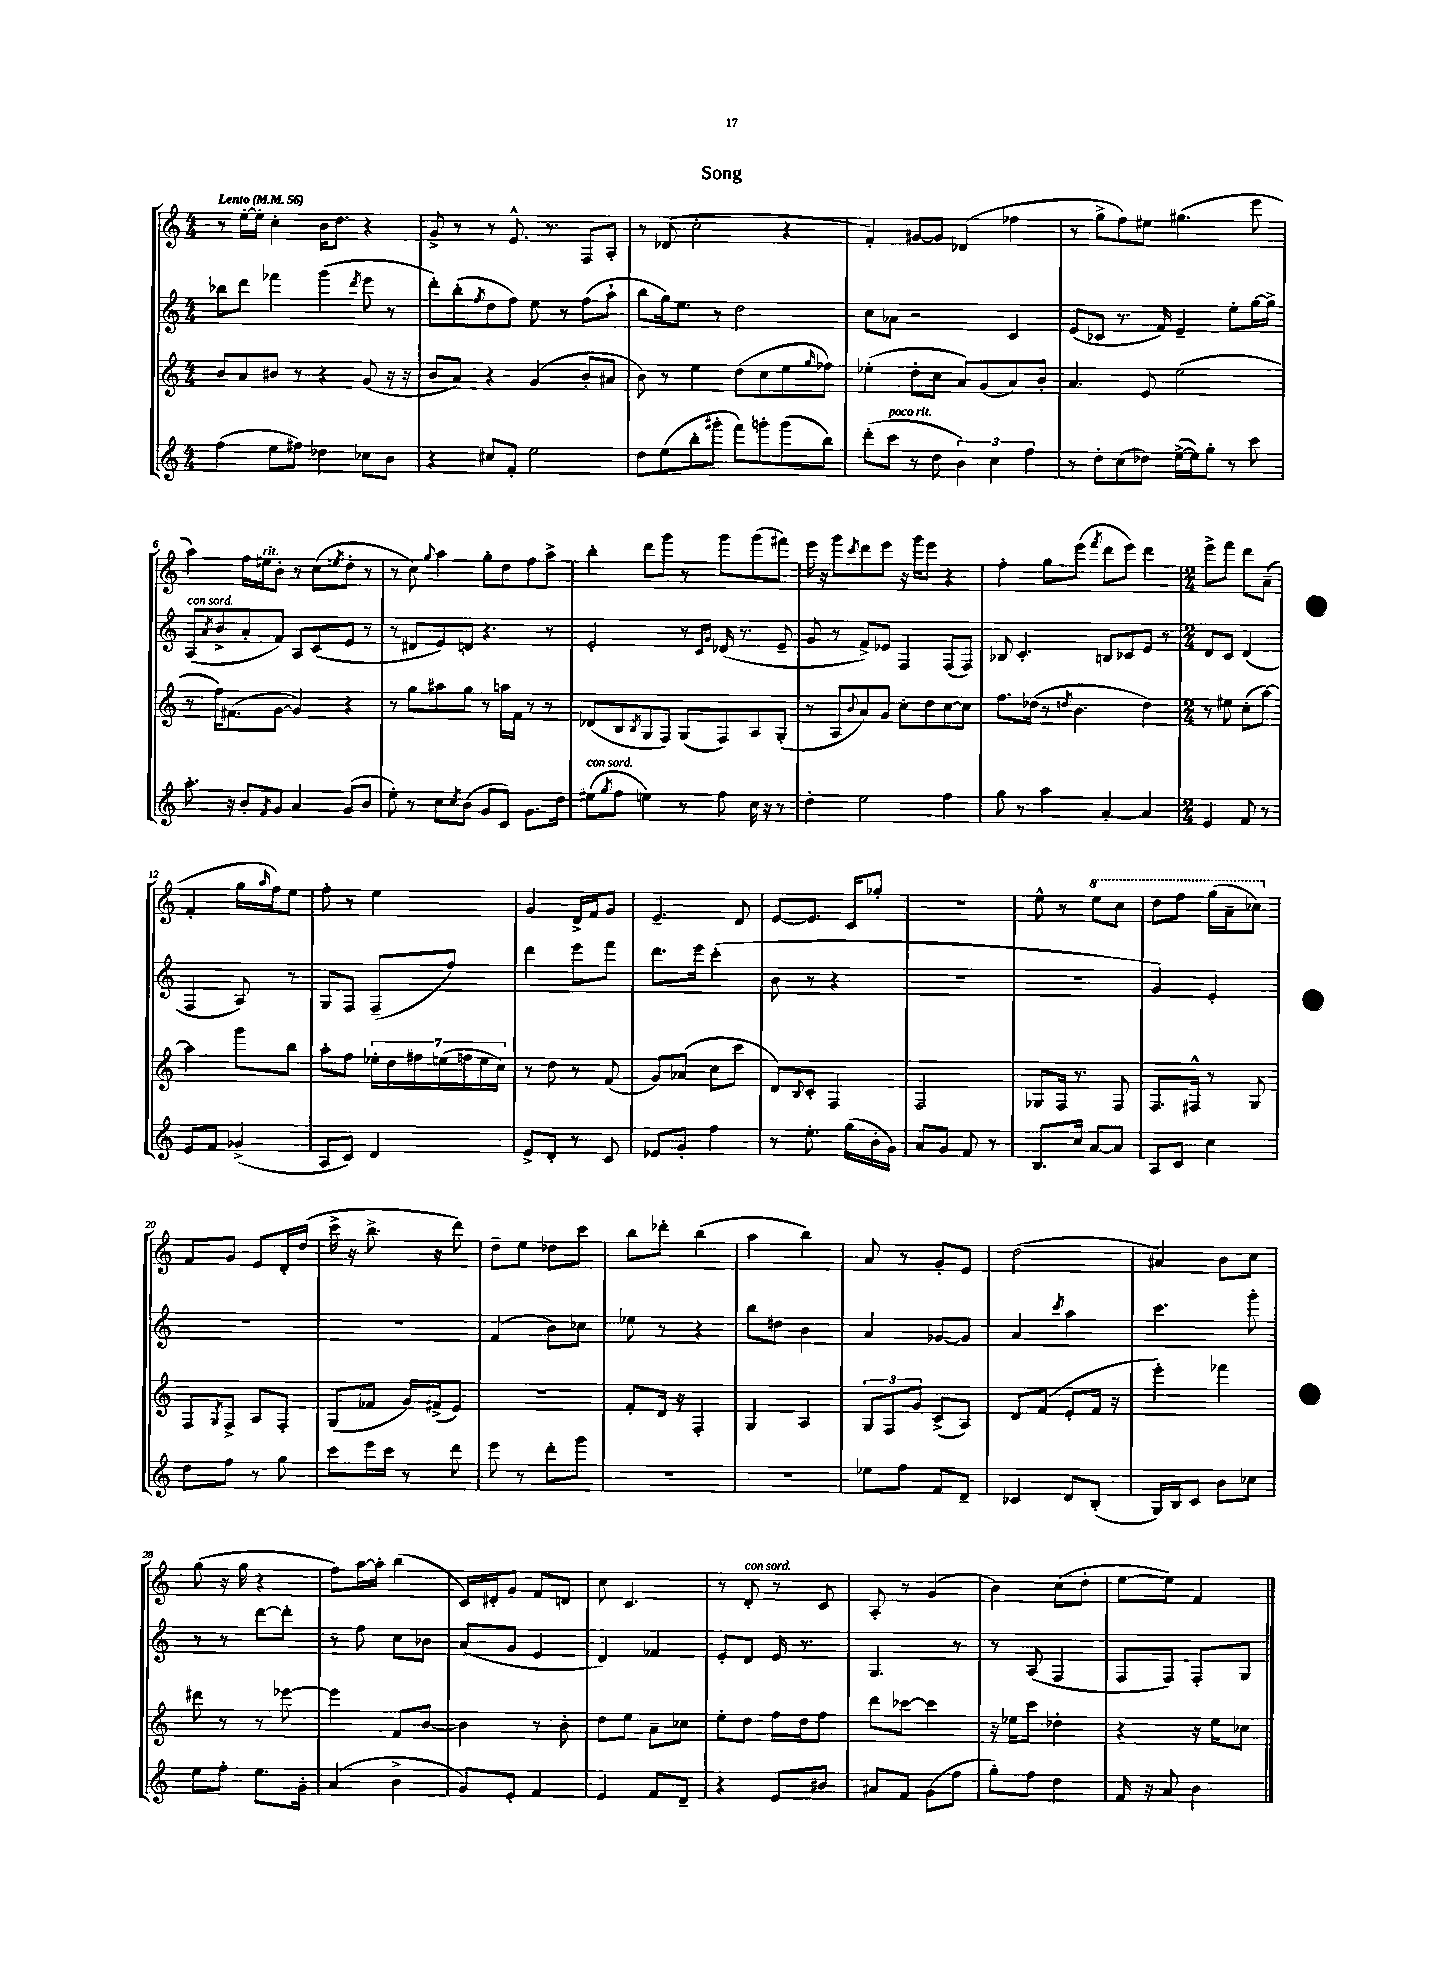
\header { title = "Song" }
<<
\new StaffGroup <<
\new Staff = "s0" {
    \clef treble \key c \major \numericTimeSignature \time 4/4 \tempo "Lento" 4 = 56
    r8 e''16~-. e''16-. c''4-. b'16 d''8. r4 |
    g'8-> r8 r8 e'8.-^ r8. f8 a8-. |
    r8 des'8( c''2-. r4 |
    f'4-.) gis'8~ gis'8 des'4( fes''4 |
    r8 g''8-> f''8) eis''8 gis''4.( e'''8 |
    a''4) f''16 eis''16^\markup { \italic "rit." } b'8-. r8 c''8( \acciaccatura { e''8 } d''8-. r8 |
    r8 c''8) \appoggiatura { g''8 } a''4 g''8-. d''8 f''8 a''8-> |
    b''4-. d'''8 g'''8 r8 g'''8 g'''8( fis'''8) |
    e'''16 r16 g'''8 \acciaccatura { c'''8 } d'''8 e'''8 r16 g'''16 e'''8 r4 |
    f''4-. g''8 e'''8( \acciaccatura { f'''8 } d'''8 e'''8) d'''4 |
    \numericTimeSignature \time 2/4 e'''8-> f'''8 d'''8 a'8--( |
    f'4-. g''16 \grace { a''16 } f''16) e''8 |
    f''8-. r8 e''4 |
    g'4 d'16-> f'16 g'8 |
    e'4.-- d'8 |
    e'8~ e'8. c'16 ges''8-. |
    R2 |
    e''8-^ r8 \ottava #1 e'''8 c'''8 |
    d'''8 f'''8 g'''16( a''16-- ces'''8) \ottava #0 |
    f'8 g'8 e'8 d'16-. d''16( |
    c'''16-> r16 b''8.-> r16 d'''8) |
    d''8-- e''8 des''8 c'''8 |
    b''8 des'''8-. b''4( |
    a''4 b''4) |
    a'8 r8 g'8-. e'8 |
    d''2( |
    ais'4) b'8 c''8 |
    g''8( r16 g''16 r4 |
    f''8) a''16~ a''16-. b''4( |
    c'16) dis'16-. g'8 f'8 d'8 |
    c''8 c'4. |
    r8 d'8-.^\markup { \italic "con sord." } r8 c'8 |
    a8-. r8 g'4( |
    b'4) c''8( d''8-. |
    e''8~ e''8) f'4 \bar "|." |
}
\new Staff = "s1" {
    \clef treble \key c \major \numericTimeSignature \time 4/4
    bes''8 d'''8 fes'''4 g'''4( \acciaccatura { d'''8 } e'''8 r8 |
    d'''8-.) b''8-.( \acciaccatura { f''8 } d''8 f''8) e''8 r8 f''8( a''8-! |
    b''8 g''16) e''8. r8 d''2 |
    c''8 aes'8 r2 c'4 |
    e'8( ces'8 r8. f'16) e'4-- e''8-. g''16~ g''16-> |
    a8^\markup { \italic "con sord." }( \acciaccatura { a'8 } b'8-> a'8-. f'8) a8 c'8( e'8 r8 |
    r8 dis'8 e'8) d'8 r4. r8 |
    e'2-. r8 \grace { c'16 g'16 } des'16( r8. e'8-- |
    g'8 r8 f'8->) ees'8 f4 f8( f8) |
    bes8 c'4.-. b8 ces'8 e'8 r8 |
    \numericTimeSignature \time 2/4 d'8 c'8 d'4( |
    f4 a8) r8 |
    g8 f8 f8--( f''8) |
    d'''4 e'''8 f'''8 |
    d'''8. e'''16 c'''4-.( |
    b'8 r8 r4 |
    r2 |
    r2 |
    g'4) e'4-. |
    R2 |
    R2 |
    f'4( b'8) ces''8 |
    ees''8 r8 r4 |
    b''8 dis''8 b'4 |
    a'4 ges'8~ ges'8 |
    a'4 \acciaccatura { c'''8 } a''4 |
    c'''4. g'''8-. |
    r8 r8 d'''8~ d'''8-. |
    r8 f''8 c''8 bes'8 |
    a'8( g'8 e'4 |
    d'4) fes'4 |
    e'8-. d'8 e'16 r8. |
    g4. r8 |
    r8 a8( f4 |
    f8 f8) f8-. g8 \bar "|." |
}
\new Staff = "s2" {
    \clef treble \key c \major \numericTimeSignature \time 4/4
    b'8 a'8 bis'8 r8 r4 g'8( r16 r16 |
    b'8 a'8) r4 g'4( b'8-. ais'8 |
    b'8) r8 e''4 d''8( c''8 e''8 \grace { g''16 } fes''8) |
    ees''4-.( d''8-. c''8 a'8) g'8( a'8) b'8-. |
    a'4. e'8 e''2( |
    r8 f''16) fis'8.( g'8~ g'4) r4 |
    r8 g''8 ais''8 g''8 r8 a''16 f'16 r8 r8 |
    des'8( b8 \acciaccatura { b8 } g8 f8) g8( f8) a8 g8-.( |
    r8 a8 \appoggiatura { b'8 } a'8) g'8 c''8-. d''8 c''8~ c''8 |
    f''8. des''16( r8 \acciaccatura { d''8 } b'4. d''4) |
    \numericTimeSignature \time 2/4 r8 eis''8 c''8-.( a''8~) |
    a''4 g'''8 b''8 |
    a''8-. f''8 \tuplet 7/4 { ees''16-. d''16 fis''16 e''16( f''16 e''16 c''16) } |
    r8 d''8 r8 f'8( |
    g'8) aes'8( c''8 c'''8 |
    d'8) \appoggiatura { b8 } c'8-. f4 |
    f2 |
    ges8 f16 r8. f8 |
    f8. fis16-^ r8 g8 |
    f8 \acciaccatura { g8 } f8-> a8 f8-. |
    g8( fes'8 g'16) fis'16->( e'8) |
    R2 |
    f'8-. d'16 r16 f4-. |
    g4 a4 |
    \tuplet 3/2 { g8 f8 g'8 } c'8->( a8) |
    d'8 f'8( e'8-. f'16 r16 |
    e'''4-.) fes'''4 |
    dis'''8 r8 r8 ees'''8~ |
    ees'''4 f'8 b'8~ |
    b'4 r8 b'8-. |
    d''8 e''8 a'8-- ces''8 |
    e''8-. d''8 f''16 d''16 f''8 |
    d'''8 ces'''8~ ces'''4 |
    r16 ees''16 c'''8 des''4-. |
    r4 r16 e''16 ces''8 \bar "|." |
}
\new Staff = "s3" {
    \clef treble \key c \major \numericTimeSignature \time 4/4
    f''4( e''8 fis''8) des''4 ces''8 b'8 |
    r4 cis''8 f'8-. e''2 |
    d''8 e''8( b''8-. gis'''8-. f'''8) g'''8-. g'''8( b''8) |
    d'''8-.( c'''8^\markup { \italic "poco rit." } r8 d''8 \tuplet 3/2 { b'4) c''4 f''4 } |
    r8 d''8-. c''8( des''8) e''16~->( e''16) g''8-. r8 c'''8 |
    a''8.-. r16 b'8-. \acciaccatura { f'8 } g'8 a'4 g'8( b'8 |
    e''8-.) r8 c''8 \acciaccatura { c''8 } b'8( g'8 c'8) g'8. d''16 |
    eis''8^\markup { \italic "con sord." }( \acciaccatura { g''8 } f''8 e''4) r8 f''8 c''16 r16 r8 |
    d''4-. e''2 f''4 |
    g''8 r8 a''4 a'4~-. a'4 |
    \numericTimeSignature \time 2/4 e'4 f'8 r8 |
    e'8 f'8 ges'4->( |
    a8 c'8) d'4 |
    e'8-> d'8-. r8 c'8 |
    ees'8 g'8-. f''4 |
    r8 e''8.-. g''16( b'16-. g'16) |
    a'8 g'8 f'8 r8 |
    b8. c''16 a'8~ a'8 |
    a8 c'8 c''4 |
    d''8 f''8 r8 g''8 |
    c'''8 e'''16 c'''16 r8 d'''8 |
    e'''8 r8 d'''8-. g'''8 |
    R2 |
    R2 |
    ees''8 f''8 f'8 d'8-- |
    ces'4 d'8 b8-.( |
    g16) b16 c'8 b'8 ces''8 |
    e''8 f''8-. e''8. g'16-. |
    a'4( b'4-> |
    g'8) e'8-. f'4 |
    e'4 f'8 d'8-- |
    r4 e'8 bis'8 |
    ais'8 f'8 g'8( f''8 |
    g''8-.) f''8 d''4 |
    f'16 r16 a'8 b'4 \bar "|." |
}
>>
>>
